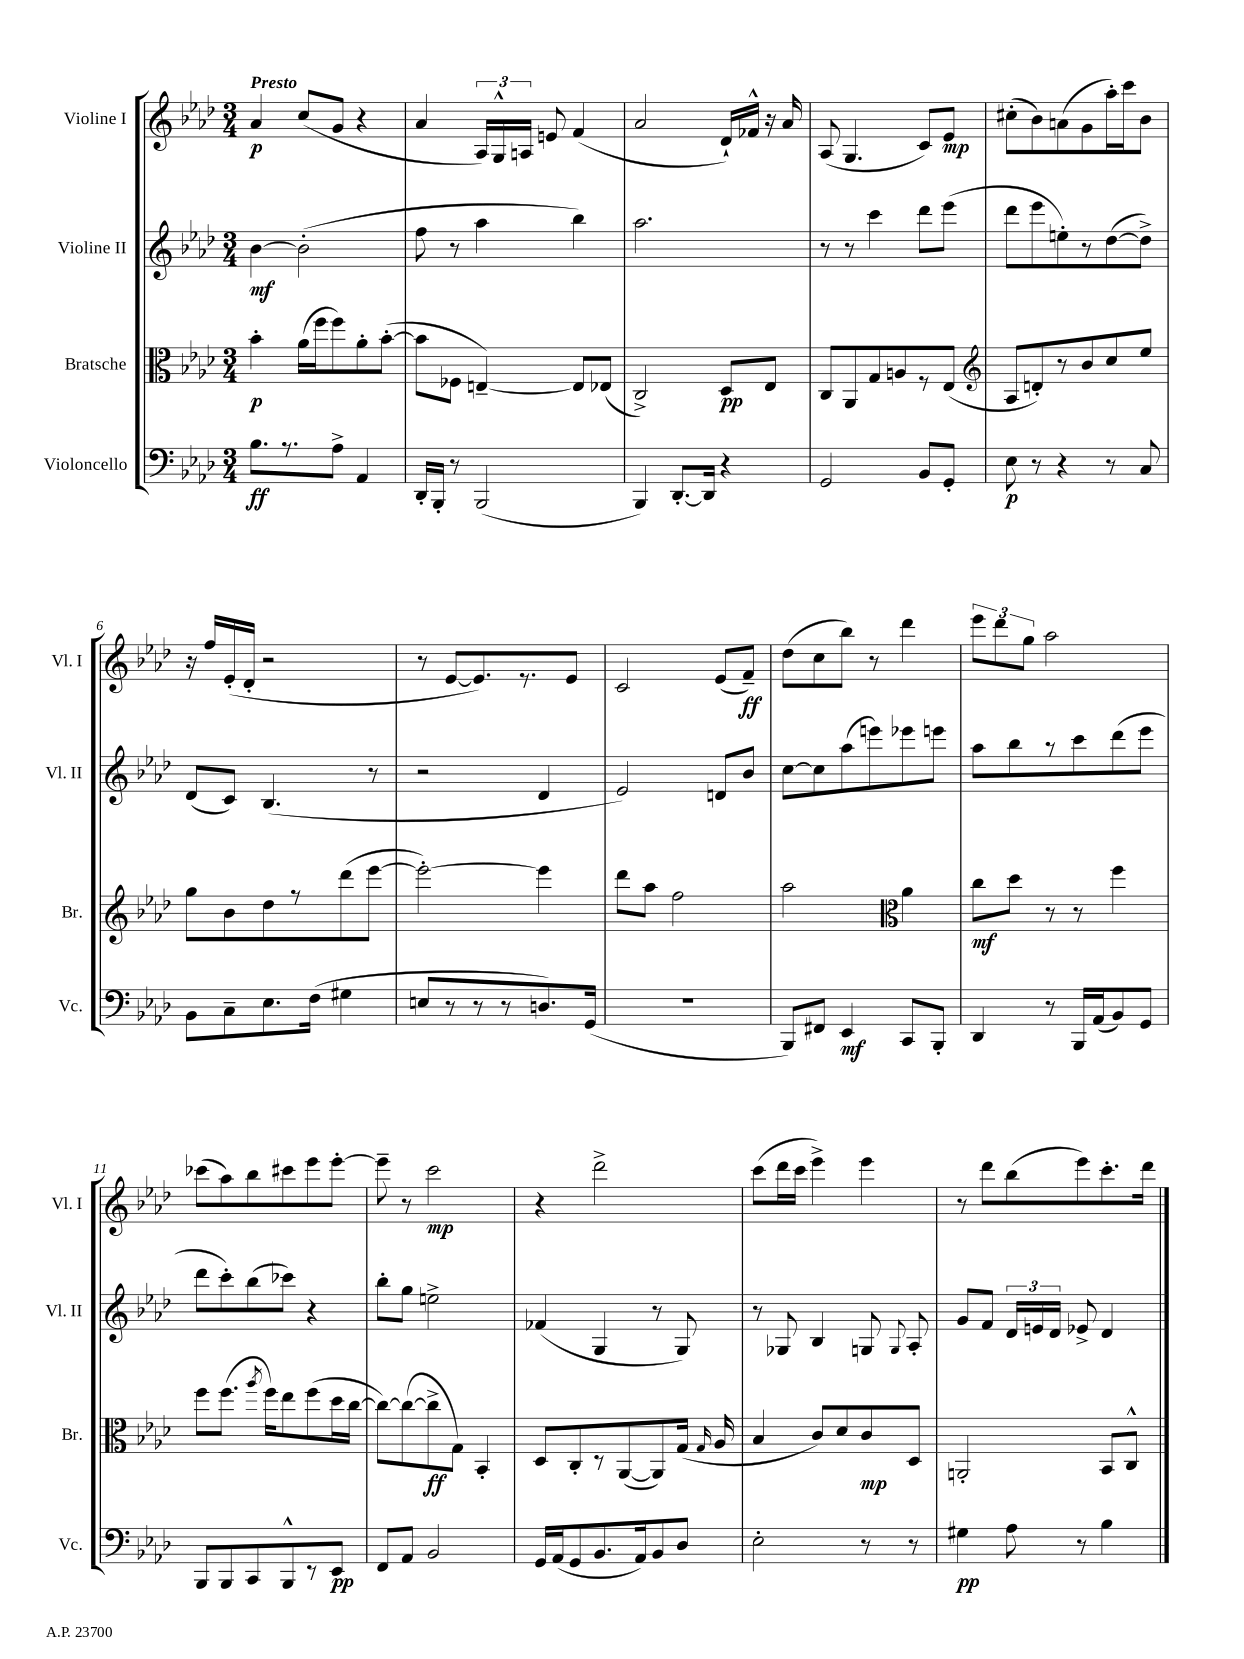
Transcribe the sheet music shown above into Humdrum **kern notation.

**kern	**dynam	**kern	**dynam	**kern	**dynam	**kern	**dynam
*part4	*part4	*part3	*part3	*part2	*part2	*part1	*part1
*staff4	*staff4	*staff3	*staff3	*staff2	*staff2	*staff1	*staff1
*I"Violoncello	*	*I"Bratsche	*	*I"Violine II	*	*I"Violine I	*
*I'Vc.	*	*I'Br.	*	*I'Vl. II	*	*I'Vl. I	*
*clefF4	*	*clefC3	*	*clefG2	*	*clefG2	*
*k[b-e-a-d-]	*	*k[b-e-a-d-]	*	*k[b-e-a-d-]	*	*k[b-e-a-d-]	*
*M3/4	*	*M3/4	*	*M3/4	*	*M3/4	*
=1	=1	=1	=1	=1	=1	=1	=1
!	!	!	!	!	!	!LO:TX:a:B:t=Presto	!
8.B-\L	ff	4b-'\	p	[4b-\	mf	4a-/	p
8.r	.	.	.	.	.	.	.
.	.	(16a-\LL	.	(2b-'\]	.	(8cc/L	.
.	.	16ff\J	.	.	.	.	.
8A-^\J	.	8ff\)	.	.	.	8g/J	.
4AA-/	.	8a-'\	.	.	.	4r	.
.	.	([8b-'\J	.	.	.	.	.
=2	=2	=2	=2	=2	=2	=2	=2
16DD-'/LL	.	8b-\L]	.	8ff\	.	4a-/	.
16BBB-'/JJ	.	.	.	.	.	.	.
8r	.	8F-X\J	.	8r	.	.	.
(2BBB-/	.	[4En~/)	.	4aa-\	.	24A-/LL)	.
.	.	.	.	.	.	24G^^/	.
.	.	.	.	.	.	24An/JJ	.
.	.	.	.	.	.	8en/	.
.	.	8E/L]	.	4bb-\)	.	(4f/	.
.	.	(8E-X/J	.	.	.	.	.
=3	=3	=3	=3	=3	=3	=3	=3
4BBB-/)	.	2C^/)	.	2.aa-\	.	2a-/	.
[8.DD-'/L	.	.	.	.	.	.	.
16DD-/Jk]	.	.	.	.	.	.	.
4r	.	8D-/L	pp	.	.	16d-`/LL)	.
.	.	.	.	.	.	16f-X^^/JJ	.
.	.	8E-/J	.	.	.	16r	.
.	.	.	.	.	.	16a-/	.
=4	=4	=4	=4	=4	=4	=4	=4
2GG/	.	8C/L	.	8r	.	(8A-/	.
.	.	8AA-/	.	8r	.	4.G/	.
.	.	8G/	.	4ccc\	.	.	.
.	.	8An/	.	.	.	.	.
8BB-/L	.	8r	.	8ddd-\L	.	8c/L)	.
8GG'/J	.	(8E-/J	.	(8eee-\J	.	8e-/J	mp
=5	=5	=5	=5	=5	=5	=5	=5
*	*	*clefG2	*	*	*	*	*
8E-\	p	8A-/L	.	8ddd-\L	.	(8cc#X'\L	.
8r	.	8dn'/)	.	8eee-\	.	8b-\)	.
4r	.	8r	.	8een'\)	.	(8an\	.
.	.	8b-/	.	8r	.	8g\	.
8r	.	8cc/	.	([8dd-\	.	16aa-'\L)	.
.	.	.	.	.	.	16ccc\J	.
8C/	.	8ee-/J	.	8dd-^\J])	.	8b-\J	.
!!LO:LB:g=z
=6	=6	=6	=6	=6	=6	=6	=6
8BB-\L	.	8gg\L	.	(8d-/L	.	16r	.
.	.	.	.	.	.	16ff/LL	.
8C~\	.	8b-\	.	8c/J)	.	(16e-'/	.
.	.	.	.	.	.	16d-'/JJ	.
8.E-\	.	8dd-\	.	(4.B-/	.	2r	.
.	.	8r	.	.	.	.	.
(16F\Jk	.	.	.	.	.	.	.
4G#X\	.	(8ddd-\	.	.	.	.	.
.	.	[8eee-\J	.	8r	.	.	.
=7	=7	=7	=7	=7	=7	=7	=7
8En/L	.	2eee-'\_)	.	2r	.	8r	.
8r	.	.	.	.	.	[8e-/L	.
8r	.	.	.	.	.	8.e-/])	.
8r	.	.	.	.	.	.	.
.	.	.	.	.	.	8.r	.
8.Dn/)	.	4eee-\]	.	4d-/	.	.	.
.	.	.	.	.	.	8e-/J	.
(16GG/Jk	.	.	.	.	.	.	.
=8	=8	=8	=8	=8	=8	=8	=8
2.r	.	8ddd-\L	.	2e-/)	.	2c/	.
.	.	8aa-\J	.	.	.	.	.
.	.	2ff\	.	.	.	.	.
.	.	.	.	8dn/L	.	(8e-/L	.
.	.	.	.	8b-/J	.	8f~/J)	ff
=9	=9	=9	=9	=9	=9	=9	=9
8BBB-/L)	.	2aa-\	.	[8cc\L	.	(8dd-\L	.
8FF#X/J	.	.	.	8cc\]	.	8cc\	.
4EE-/	mf	.	.	(8aa-\	.	8bb-\J)	.
.	.	.	.	8eeen\)	.	8r	.
*	*	*clefC3	*	*	*	*	*
8CC/L	.	4a-\	.	8eee-X\	.	4ddd-\	.
8BBB-'/J	.	.	.	8eeen\J	.	.	.
=10	=10	=10	=10	=10	=10	=10	=10
4DD-/	.	8cc\L	mf	8aa-\L	.	12eee-\L	.
.	.	.	.	.	.	12ddd-\	.
.	.	8dd-\J	.	8bb-\	.	.	.
.	.	.	.	.	.	12gg\J	.
8r	.	8r	.	8r	.	2aa-\	.
16BBB-/LL	.	8r	.	8ccc\	.	.	.
(16AA-/J	.	.	.	.	.	.	.
8BB-/)	.	4ff\	.	(8ddd-\	.	.	.
8GG/J	.	.	.	8eee-\J	.	.	.
!!LO:LB:g=z
=11	=11	=11	=11	=11	=11	=11	=11
8BBB-/L	.	8ff\L	.	8ddd-\L	.	(8ccc-X\L	.
8BBB-/	.	(8.ff\J	.	8ccc'\)	.	8aa-\)	.
8CC/	.	.	.	(8bb-\	.	8bb-\	.
.	.	8qaa-/	.	.	.	.	.
.	.	16ff\KL)	.	.	.	.	.
8BBB-^^/	.	8ee-\	.	8ccc-X\J)	.	8ccc#X\	.
8r	.	(8ff\	.	4r	.	8eee-\	.
8EE-/J	pp	16dd-\L	.	.	.	[8eee-'\J	.
.	.	[16cc\JJ	.	.	.	.	.
=12	=12	=12	=12	=12	=12	=12	=12
8FF/L	.	8cc\L_)	.	8bb-'\L	.	8eee-~\]	.
8AA-/J	.	(8cc\_	.	8gg\J	.	8r	.
2BB-/	.	8cc^\]	ff	2een^\	.	2ccc\	mp
.	.	8G\J)	.	.	.	.	.
.	.	4BB-'/	.	.	.	.	.
=13	=13	=13	=13	=13	=13	=13	=13
16GG/LL	.	8D-/L	.	(4f-X/	.	4r	.
(16AA-/J	.	.	.	.	.	.	.
8GG/	.	8C'/	.	.	.	.	.
8.BB-/	.	8r	.	4G/	.	2ddd-^\	.
.	.	([8AA-/	.	.	.	.	.
16AA-/k)	.	.	.	.	.	.	.
8BB-/	.	8AA-/])	.	8r	.	.	.
8D-/J	.	(16G/Jk	.	8G/)	.	.	.
.	.	16qqG/	.	.	.	.	.
.	.	16A-/	.	.	.	.	.
=14	=14	=14	=14	=14	=14	=14	=14
2E-'\	.	4B-/	.	8r	.	(8ccc\L	.
.	.	.	.	8G-X/	.	16ddd-\L	.
.	.	.	.	.	.	16ccc\JJ	.
.	.	8c/L)	.	4B-/	.	4eee-^\)	.
.	.	8d-/	.	.	.	.	.
8r	.	8c/	mp	8Gn/	.	4eee-\	.
.	.	.	.	8qqG/	.	.	.
8r	.	8D-/J	.	8A-'/	.	.	.
=15	=15	=15	=15	=15	=15	=15	=15
4G#X\	pp	2AAn'/	.	8g/L	.	8r	.
.	.	.	.	8f/J	.	8ddd-\L	.
8A-\	.	.	.	24d-/LL	.	(8bb-\	.
.	.	.	.	24en/	.	.	.
.	.	.	.	24d-/JJ	.	.	.
8r	.	.	.	8e-X^/	.	8eee-\)	.
4B-\	.	8BB-/L	.	4d-/	.	8.ccc'\	.
.	.	8C^^/J	.	.	.	.	.
.	.	.	.	.	.	16ddd-\Jk	.
==	==	==	==	==	==	==	==
*-	*-	*-	*-	*-	*-	*-	*-
